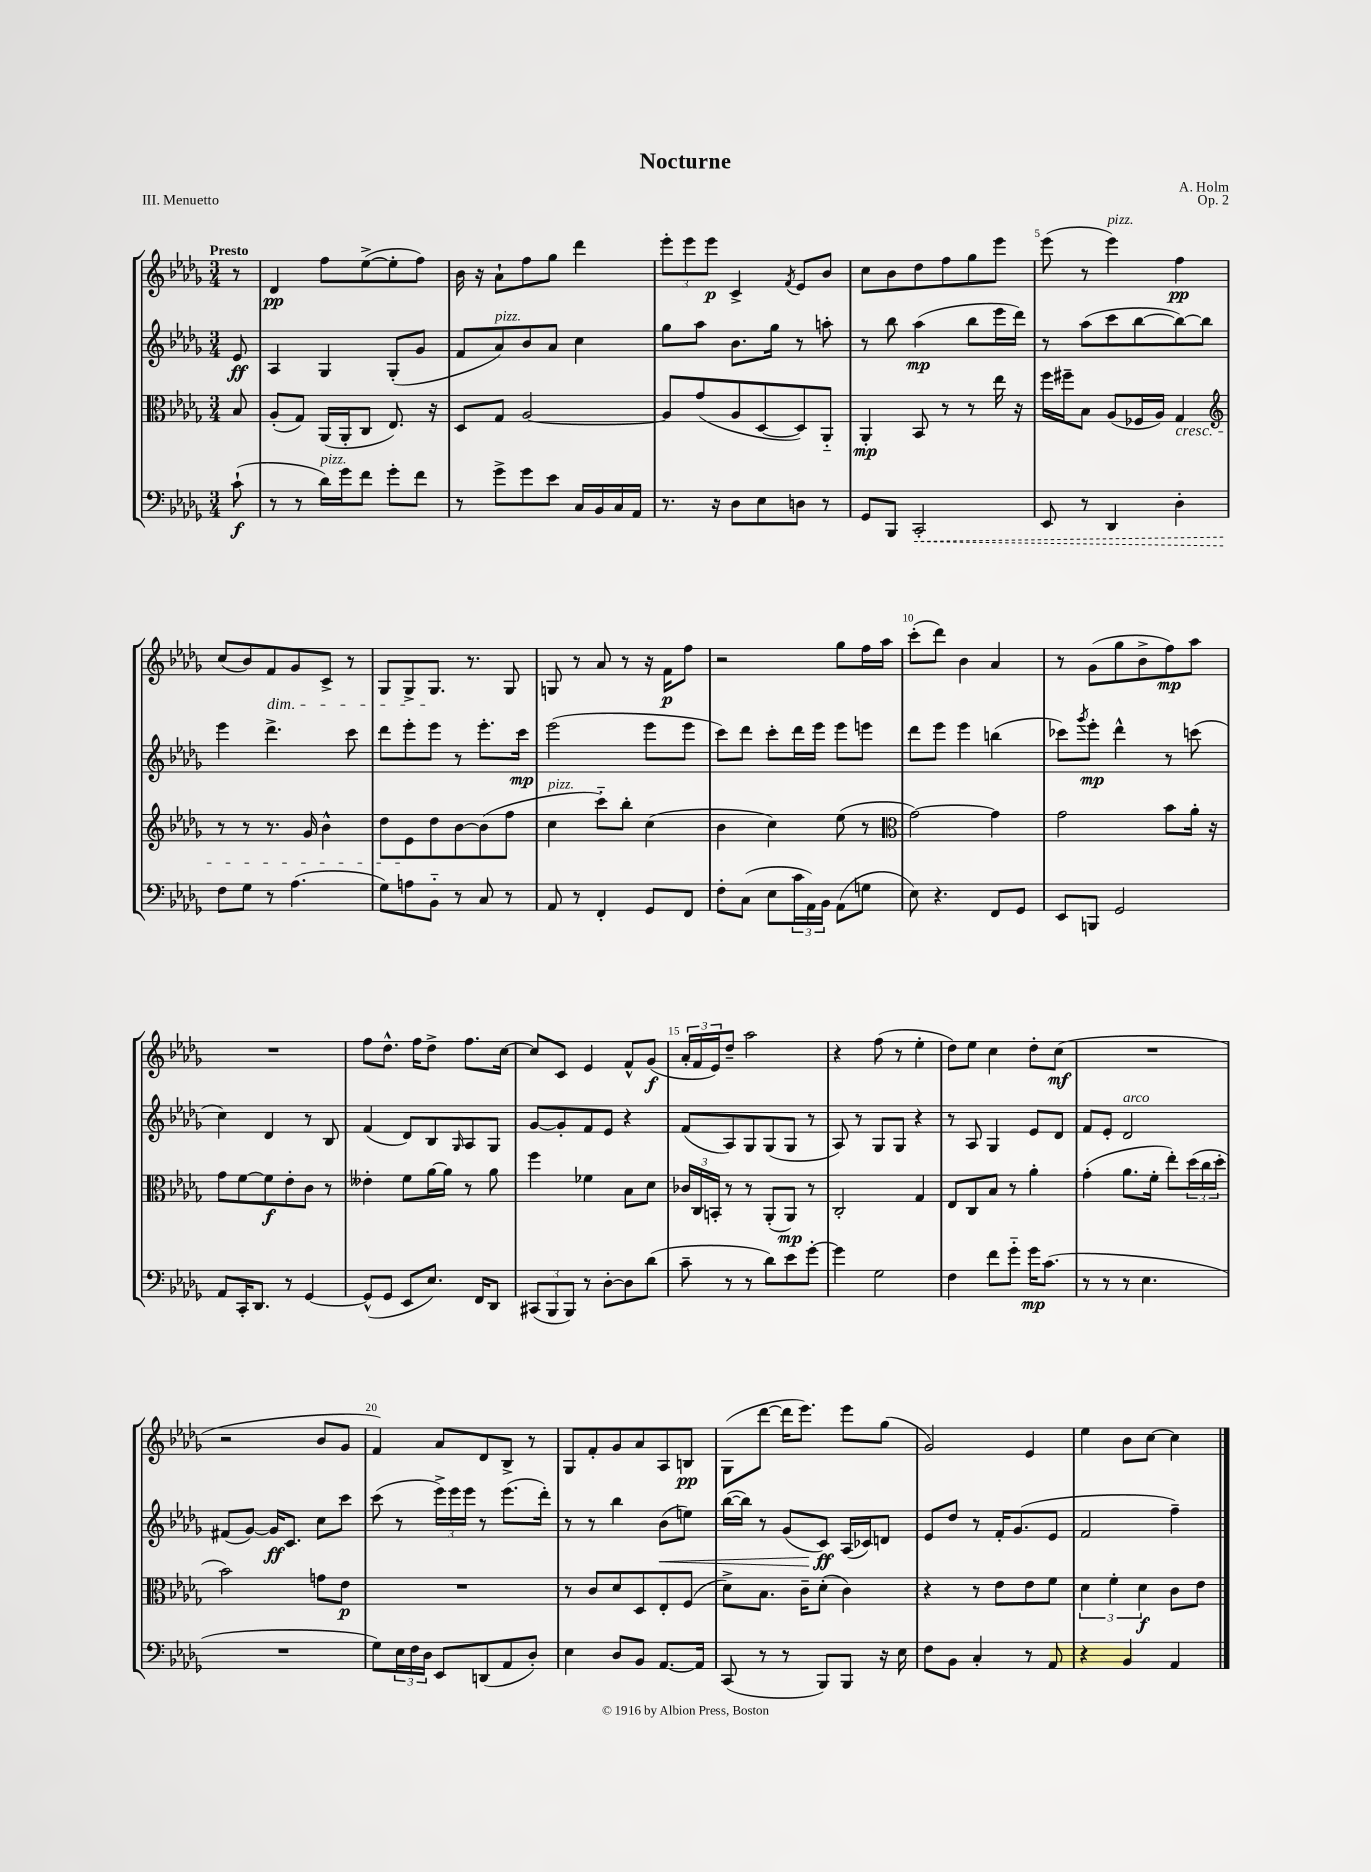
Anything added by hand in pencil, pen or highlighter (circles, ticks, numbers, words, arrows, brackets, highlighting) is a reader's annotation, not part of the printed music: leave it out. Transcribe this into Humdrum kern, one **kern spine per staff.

**kern	**kern	**kern	**kern
*staff4	*staff3	*staff2	*staff1
*clefF4	*clefC3	*clefG2	*clefG2
*k[b-e-a-d-g-]	*k[b-e-a-d-g-]	*k[b-e-a-d-g-]	*k[b-e-a-d-g-]
*M3/4	*M3/4	*M3/4	*M3/4
(8c`	8B-	8e-	8r
=	=	=	=
8r	(8A-'	4A-	4d-
8r	8G-)	.	.
16d-)	(16AA-	4G-	8ff
16g-	16AA-'	.	.
8f	8C	.	([8ee-^
8g-'	8.E-)	(8G-'	8ee-']
8f	.	8g-	8ff)
.	16r	.	.
=	=	=	=
8r	8D-	8f	16b-
.	.	.	16r
8g-^	8G-	8a-)	8a-`
8g-	[2A-	8b-	8ff
8e-	.	8a-	8gg-
16C	.	4cc	4ddd-
16BB-	.	.	.
16C	.	.	.
16AA-	.	.	.
=	=	=	=
8.r	8A-]	8gg-	12eee-'
.	.	.	12eee-
.	(8g-	8aa-	.
.	.	.	12eee-
16r	.	.	.
8D-	8A-	8.b-	4c^
8E-	[8D-	.	.
.	.	16gg-	.
.	.	.	8qf
8D	8D-])	8r	8e-
8r	8AA-'~	8aa'	8b-
=	=	=	=
8GG-	4AA-'	8r	8cc
8BBB-	.	8bb-	8b-
2CC'	8BB-	(4aa-	8dd-
.	8r	.	8ff
.	8r	8bb-	8gg-
.	16ee-	16eee-	8eee-
.	16r	16ddd-)	.
=	=	=	=
8EE-	16ff	8r	(8eee-
.	16ff#~	.	.
8r	8B-	(8aa-	8r
4DD-	(8A-	8ccc	4eee-)
.	16F-	[8bb-	.
.	16A-)	.	.
4D-'	4G-	8bb-_)	4ff
.	.	8bb-]	.
=	=	=	=
*	*clefG2	*	*
8F	8r	4eee-	(8cc
8G-	8r	.	8b-)
8r	8.r	4.ddd-^	8f
(4.A-	.	.	8g-
.	16g-	.	.
.	4b-^^	.	8c^
.	.	8ccc	8r
=	=	=	=
8G-)	8dd-	8ddd-	8G-
8A	8e-	8eee-'	8G-^
8BB-'~	8dd-	8eee-	8.G-
8r	[8b-	8r	.
.	.	.	8.r
8C	(8b-]	8.eee-'	.
8r	8ff	.	8G-
.	.	16ccc	.
=	=	=	=
8AA-	4cc	(2eee-	8G
8r	.	.	8r
4FF'	8ccc'~)	.	8a-
.	8bb-'	.	8r
8GG-	(4cc	8eee-	16r
.	.	.	16f
8FF	.	8eee-	8ff
=	=	=	=
8F'	4b-	8ccc)	2r
(8C	.	8ddd-	.
8E-	4cc)	8ccc'	.
24c	.	16ddd-	.
24AA-)	.	.	.
.	.	16eee-	.
24BB-	.	.	.
(8AA-	(8ee-	8eee-	8gg-
8G	8r	8eee	16ff
.	.	.	16aa-
=	=	=	=
*	*clefC3	*	*
8E-)	[2g-)	8ddd-	(8ccc'
4.r	.	8eee-	8ddd-)
.	.	4eee-	4b-
8FF	4g-]	(4bb	4a-
8GG-	.	.	.
=	=	=	=
8EE-	2g-	8ccc-)	8r
.	.	8qggg-	.
8BBB	.	8eee-'	(8g-
2GG-	.	4ddd-^^	8gg-
.	.	.	8b-^
.	8b-	8r	8ff)
.	16a-'	(8ccc	8aa-
.	16r	.	.
=	=	=	=
8AA-	8g-	4cc)	2.r
16CC'	[8f	.	.
8.DD-	.	.	.
.	8f]	4d-	.
8r	8e-'	.	.
[4GG-	8c	8r	.
.	8r	8B-	.
=	=	=	=
(8GG-^^]	4e--'	(4f	8ff
8GG-	.	.	8.dd-^^
8EE-	8f	8d-)	.
.	.	.	16ff
8.E-)	[16a-	8B-	8dd-^
.	16a-]	.	.
.	.	16qqG-	.
.	8r	8A-	8.ff
16FF	.	.	.
8DD-	8a-	8G-	.
.	.	.	[16cc
=	=	=	=
(12CC#	4ff	[8g-	8cc]
12BBB-	.	.	.
.	.	8g-']	8c
12BBB-)	.	.	.
8r	4f-	8f	4e-
[8D-'	.	8e-	.
8D-]	8B-	4r	8f^^
(8d-	8d-	.	(8g-
=	=	=	=
8c~	24c-	(8f	24a-'
.	24C	.	24f
.	24BB'	.	24e-)
8r	8r	8A-)	8dd-~
8r	8r	8G-	2aa-
8d-)	(8AA-'	(8G-	.
8e-	8AA-)	8G-	.
[8g-'	8r	8r	.
=	=	=	=
4g-]	2C'	8A-)	4r
.	.	8r	.
2G-	.	8G-	(8ff
.	.	8G-	8r
.	4G-	4r	4ee-'
=	=	=	=
4F	8E-	8r	8dd-)
.	8C	8A-	8ee-
8f	8B-	4G-	4cc
8g-'~	8r	.	.
16g-	4a-'	8e-	8dd-'
(8.c	.	.	.
.	.	8d-	(8cc
=	=	=	=
8r	(4g-'	8f	2.r
8r	.	8e-'	.
8r	8.a-	2d-	.
4.E-	.	.	.
.	16f'	.	.
.	8ee-')	.	.
.	(24dd-	.	.
.	24cc	.	.
.	24dd-'	.	.
=	=	=	=
2.r	2b-)	(8f#	2r
.	.	[8g-)	.
.	.	16g-]	.
.	.	8.c	.
.	8g	8cc	8b-
.	8e-	8ccc	8g-
=	=	=	=
8G-)	2.r	(8ccc	4f)
24E-	.	8r	.
24F	.	.	.
24D-	.	.	.
8EE-	.	24eee-^)	8a-
.	.	24eee-	.
.	.	24eee-	.
(8DD	.	8r	8d-
8AA-	.	(8.eee-	8B-^
8D-')	.	.	8r
.	.	16ddd-')	.
=	=	=	=
4E-	8r	8r	8G-
.	8c	8r	8f'
8D-	8d-	4bb-	8g-
8BB-	8D-	.	8a-
[8.AA-	8E-'	(8b-	8A-
.	(8F	8ee)	8B
16AA-]	.	.	.
=	=	=	=
(8CC	8d-^)	([16bb-	(8G-
.	.	16bb-])	.
8r	8.B-	8r	[8ddd-
8r	.	(8g-	16ddd-]
.	16c~	.	8.eee-)
8BBB-)	(8d-'	8c)	.
8BBB-	4c)	(16A-	8eee-
.	.	16c-)	.
16r	.	8d	(8gg-
16E-	.	.	.
=	=	=	=
8F	4r	8e-	2g-)
8BB-	.	8dd-	.
4C'	8r	8r	.
.	8e-	16f'	.
.	.	(8.g-	.
8r	8e-	.	4e-
8AA-	8f	8e-	.
=	=	=	=
4r	6d-	2f	4ee-
.	6f'	.	.
4BB-	.	.	8b-
.	6d-	.	.
.	.	.	[8cc
4AA-	8c	4ff~)	4cc]
.	8e-	.	.
==	==	==	==
*-	*-	*-	*-
